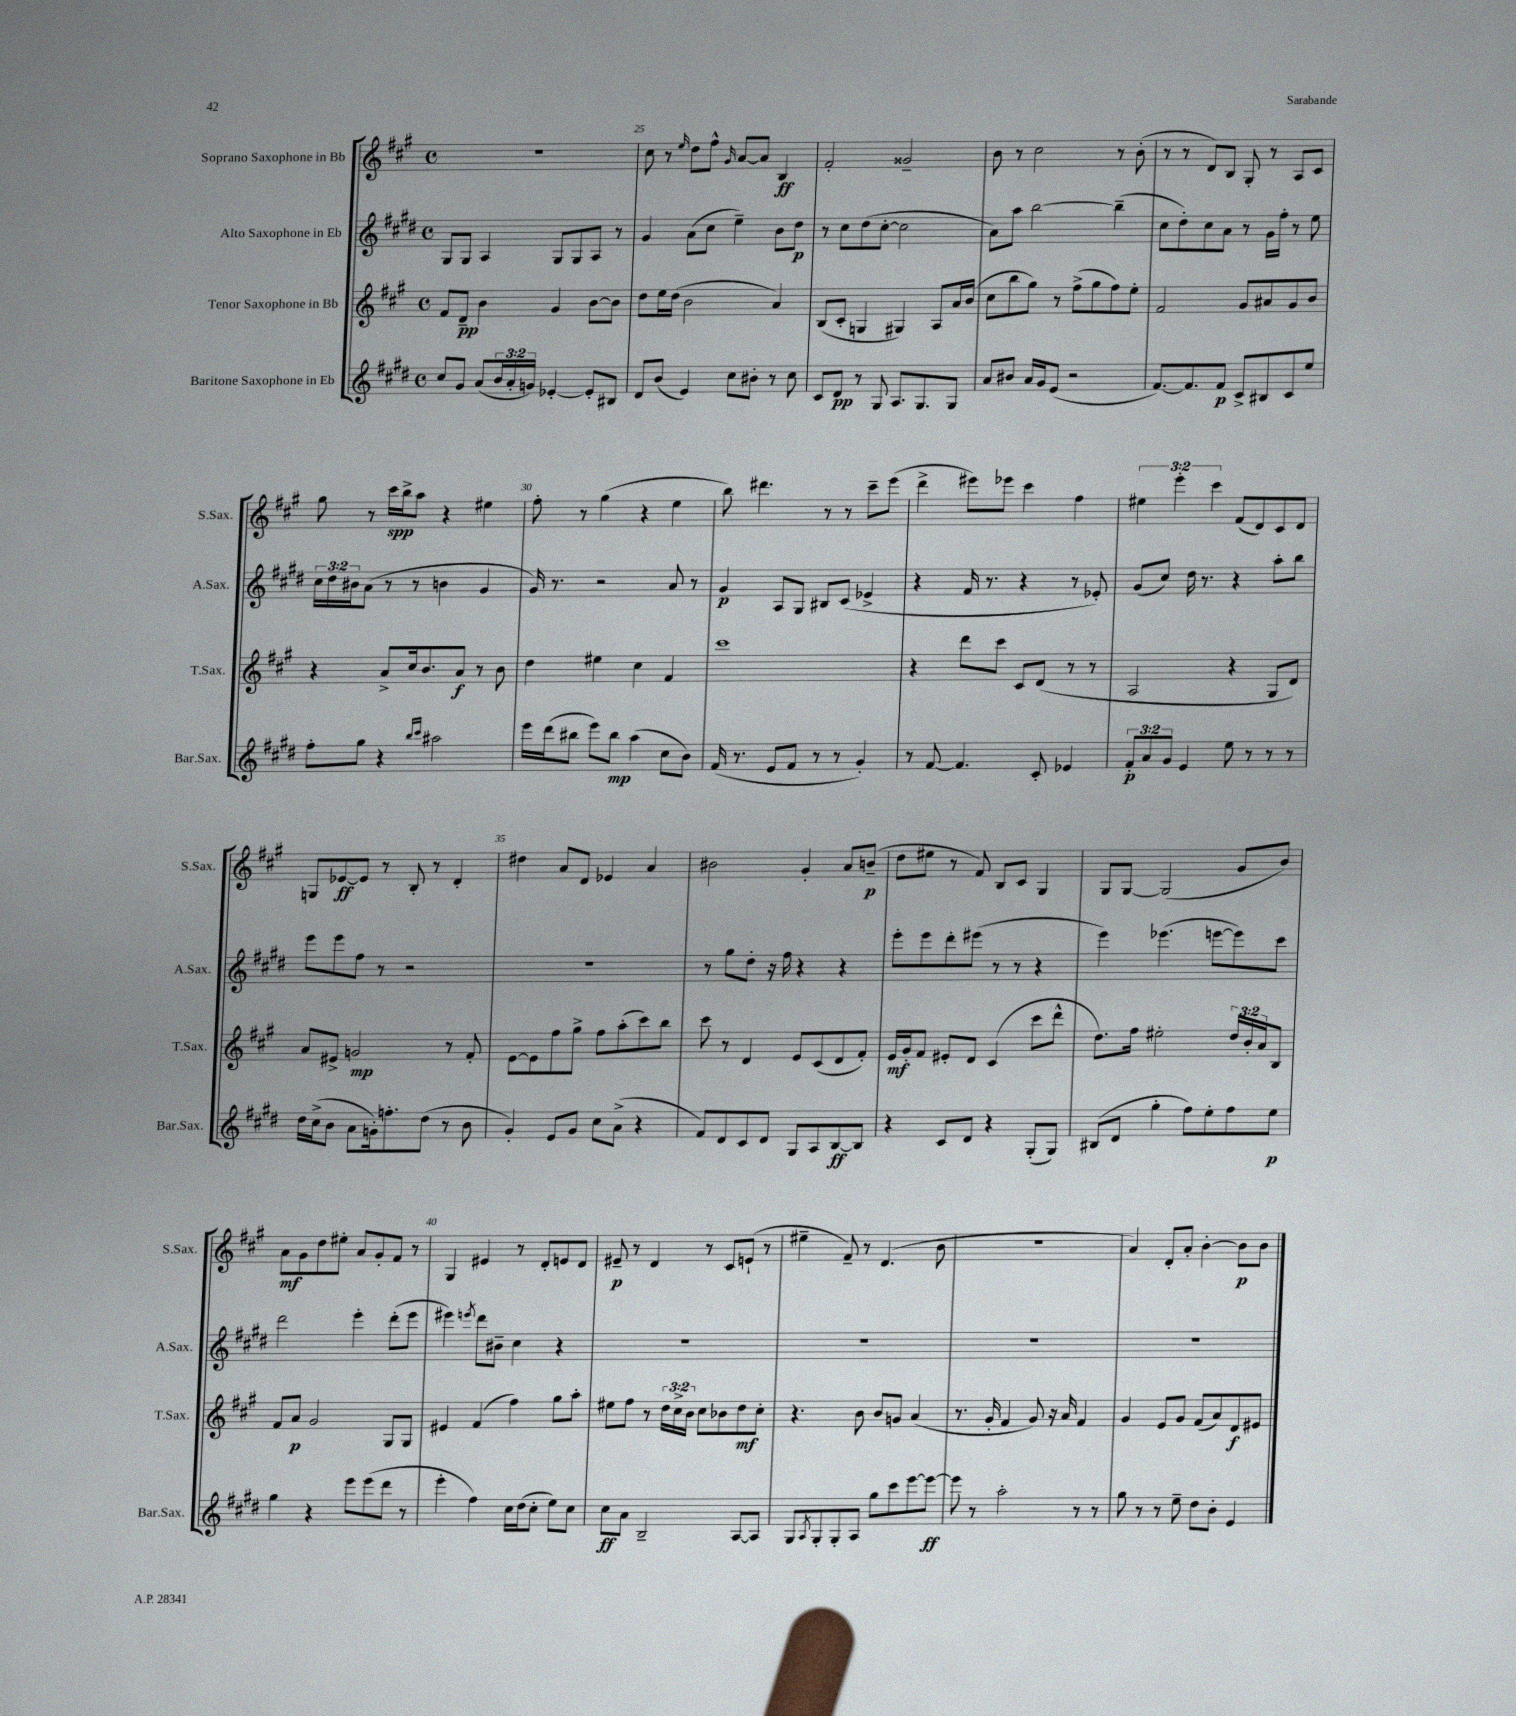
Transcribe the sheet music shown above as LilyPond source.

<<
\new StaffGroup <<
\new Staff = "s0" \with { instrumentName = "Soprano Saxophone in Bb" shortInstrumentName = "S.Sax." } {
    \clef treble \key a \major \defaultTimeSignature \time 4/4 \override Staff.TupletNumber.text = #tuplet-number::calc-fraction-text
    r1 |
    cis''8 r8 \grace { e''16 } d''8 fis''8-^ \grace { gis'16 } a'8~ a'8 b4\ff |
    fis'2-. gisis'2-- |
    b'8 r8 cis''2 r8 b'8-.( |
    r8 r8 d'8) b8 gis8-. r8 a8 cis'8 |
    gis''8 r8 cis'''16\spp b''16-> a''8 r4 eis''4 |
    fis''8-. r8 gis''4( r4 e''4 |
    b''8) dis'''4. r8 r8 cis'''8-- e'''8( |
    d'''4-> eis'''8) ees'''8 cis'''4 fis''4 |
    \tuplet 3/2 { eis''4 e'''4-. cis'''4 } fis'8( d'8) cis'8 d'8 |
    g8 ees'8~\ff ees'8 r8 b8-. r8 d'4-. |
    dis''4 a'8 d'8 ees'4 a'4 |
    bis'2 gis'4-. a'8 b'8--\p( |
    d''8 eis''8 r8 fis'8) b8 cis'8 gis4 |
    gis8 gis8~ gis2( gis'8 b'8) |
    a'8\mf gis'8 d''8 eis''8-. a'8 gis'8-. fis'8 r8 |
    gis4 eis'4 r8 d'8-. e'8 d'8 |
    eis'8--\p r8 d'4 r8 cis'8 e'8-!( r8 |
    eis''4-- fis'8--) r8 d'4.( b'8 |
    R1 |
    a'4) d'8-. a'8-. b'4~-. b'8\p b'8 \bar "|." |
}
\new Staff = "s1" \with { instrumentName = "Alto Saxophone in Eb" shortInstrumentName = "A.Sax." } {
    \clef treble \key e \major \defaultTimeSignature \time 4/4 \override Staff.TupletNumber.text = #tuplet-number::calc-fraction-text
    gis8 gis8 a4 gis8 gis8 a8 r8 |
    gis'4 a'8( cis''8 e''4--) b'8 dis''8\p |
    r8 cis''8 dis''8( cis''8~-. cis''2 |
    a'8) a''8 b''2~ b''4--( |
    cis''8 dis''8-.) cis''8 a'8 r8 gis'16 fis''16-. r8 e''8 |
    \tuplet 3/2 { cis''16 dis''16 bis'16 } a'8( r8 r8 b'4 gis'4 |
    gis'16) r8. r2 a'8 r8 |
    gis'4\p a8 gis8 bis8 cis'8( ees'4-> |
    r4 fis'16 r8. r4 r8 ees'8-.) |
    gis'8( cis''8) dis''16 r8. r4 a''8-. b''8 |
    e'''8 e'''8 fis''8 r8 r2 |
    R1 |
    r8 gis''8 dis''8-. r16 fis''16 r4 r4 |
    e'''8-. e'''8 dis'''8-. eis'''8( r8 r8 r4 |
    e'''4) ees'''4.( e'''8~ e'''8) cis'''8 |
    dis'''2 e'''4-. dis'''8-.( e'''8 |
    eis'''4) \acciaccatura { e'''8 } dis'''8 bis'8-- cis''4 r4 |
    R1 |
    R1 |
    R1 |
    R1 \bar "|." |
}
\new Staff = "s2" \with { instrumentName = "Tenor Saxophone in Bb" shortInstrumentName = "T.Sax." } {
    \clef treble \key a \major \defaultTimeSignature \time 4/4 \override Staff.TupletNumber.text = #tuplet-number::calc-fraction-text
    fis'8 d'8--\pp b'4 gis'4 b'8~ b'8 |
    d''8 e''16 d''16( b'2 a'4) |
    b8( cis'8-. g4 gis4) a8 a'16 b'16( |
    cis''8 b''8 gis''8) r8 fis''8->( gis''8 fis''8) e''8-. |
    fis'2 gis'8 ais'8 gis'8 b'8 |
    r4 a'8-> cis''16 b'8. a'8\f r8 b'8 |
    d''4 eis''4 cis''4 fis'4 |
    cis'''1 |
    r4 d'''8 cis'''8 cis'8 d'8( r8 r8 |
    a2 r4 gis8 d'8) |
    a'8 eis'8-> g'2\mp r8 fis'8-. |
    e'8~ e'8 fis''8 gis''8-> fis''8 a''8-.( cis'''8) b''8 |
    cis'''8 r8 d'4 e'8 cis'8( d'8 fis'8-.) |
    e'16\mf gis'16-. fis'8 eis'8-. d'8 cis'4( cis'''8 d'''8-^ |
    d''8.) fis''16 eis''2-. \tuplet 3/2 { d''16 b'16-. a'16 } b8 |
    fis'8 a'8\p gis'2 gis8 gis8 |
    eis'4 fis'4( fis''4) gis''8 a''8-. |
    eis''8 fis''8 r8 \tuplet 3/2 { d''16 cis''16-> b'16 } cis''8 bes'8 d''8\mf cis''8-. |
    r4. b'8 b'8 g'8 a'4( |
    r8. gis'16-. fis'4 gis'8) r16 a'16 fis'4 |
    gis'4 e'8 gis'8 fis'8( a'8) d'8\f eis'8 \bar "|." |
}
\new Staff = "s3" \with { instrumentName = "Baritone Saxophone in Eb" shortInstrumentName = "Bar.Sax." } {
    \clef treble \key e \major \defaultTimeSignature \time 4/4 \override Staff.TupletNumber.text = #tuplet-number::calc-fraction-text
    cis''8 gis'8 a'8( \tuplet 3/2 { b'16 a'16-. g'16) } ees'4~-. ees'8-. bis8 |
    dis'8 b'8( e'4) cis''8 bis'8-. r8 cis''8 |
    cis'8 dis'8\pp r8 gis8 a8. gis8. gis8 |
    a'8 bis'8 a'16 gis'16 e'8( r2 |
    fis'8.~) fis'8. fis'8\p cis'8-> bis8 cis'8 e''8 |
    fis''8-. gis''8 r4 \grace { b''16 cis'''16 } ais''2 |
    e'''16 dis'''16( bis''8 e'''8) bis''8\mp a''4( cis''8 b'8) |
    fis'16( r8. e'8 fis'8 r8 r8 gis'4-.) |
    r8 fis'8~ fis'4. cis'8-. ees'4 |
    \tuplet 3/2 { fis'8-.\p a'8 gis'8 } e'4 e''8 r8 r8 r8 |
    dis''16 cis''16->( b'8 a'8 g'16-.) f''8.-. dis''8( r8 b'8 |
    gis'4-.) e'8 gis'8 cis''8 a'8->( r4 |
    fis'8) dis'8 cis'8 dis'8 gis8 a8 b8~\ff b8 |
    r4 cis'8 dis'8 r4 gis8-.( gis8) |
    bis8( dis'8 gis''4-. fis''8) e''8-. fis''8 e''8\p |
    gis''4 r4 e'''8 e'''8( dis'''8 r8 |
    e'''4-. fis''4) cis''16 dis''16( cis''8-. e''8) cis''8 |
    cis''8\ff a'8 b2-- a8~ a8 |
    gis8 \acciaccatura { a8 } gis8-. gis8-. a8 gis''8 cis'''8 e'''8~ e'''8~\ff |
    e'''8 r8 a''2-. r8 r8 |
    gis''8 r8 r8 e''8-- dis''8 b'8-. e'4 \bar "|." |
}
>>
>>
\layout { \context { \Score currentBarNumber = #24 \override BarNumber.break-visibility = ##(#f #t #t) barNumberVisibility = #(every-nth-bar-number-visible 5) } }
